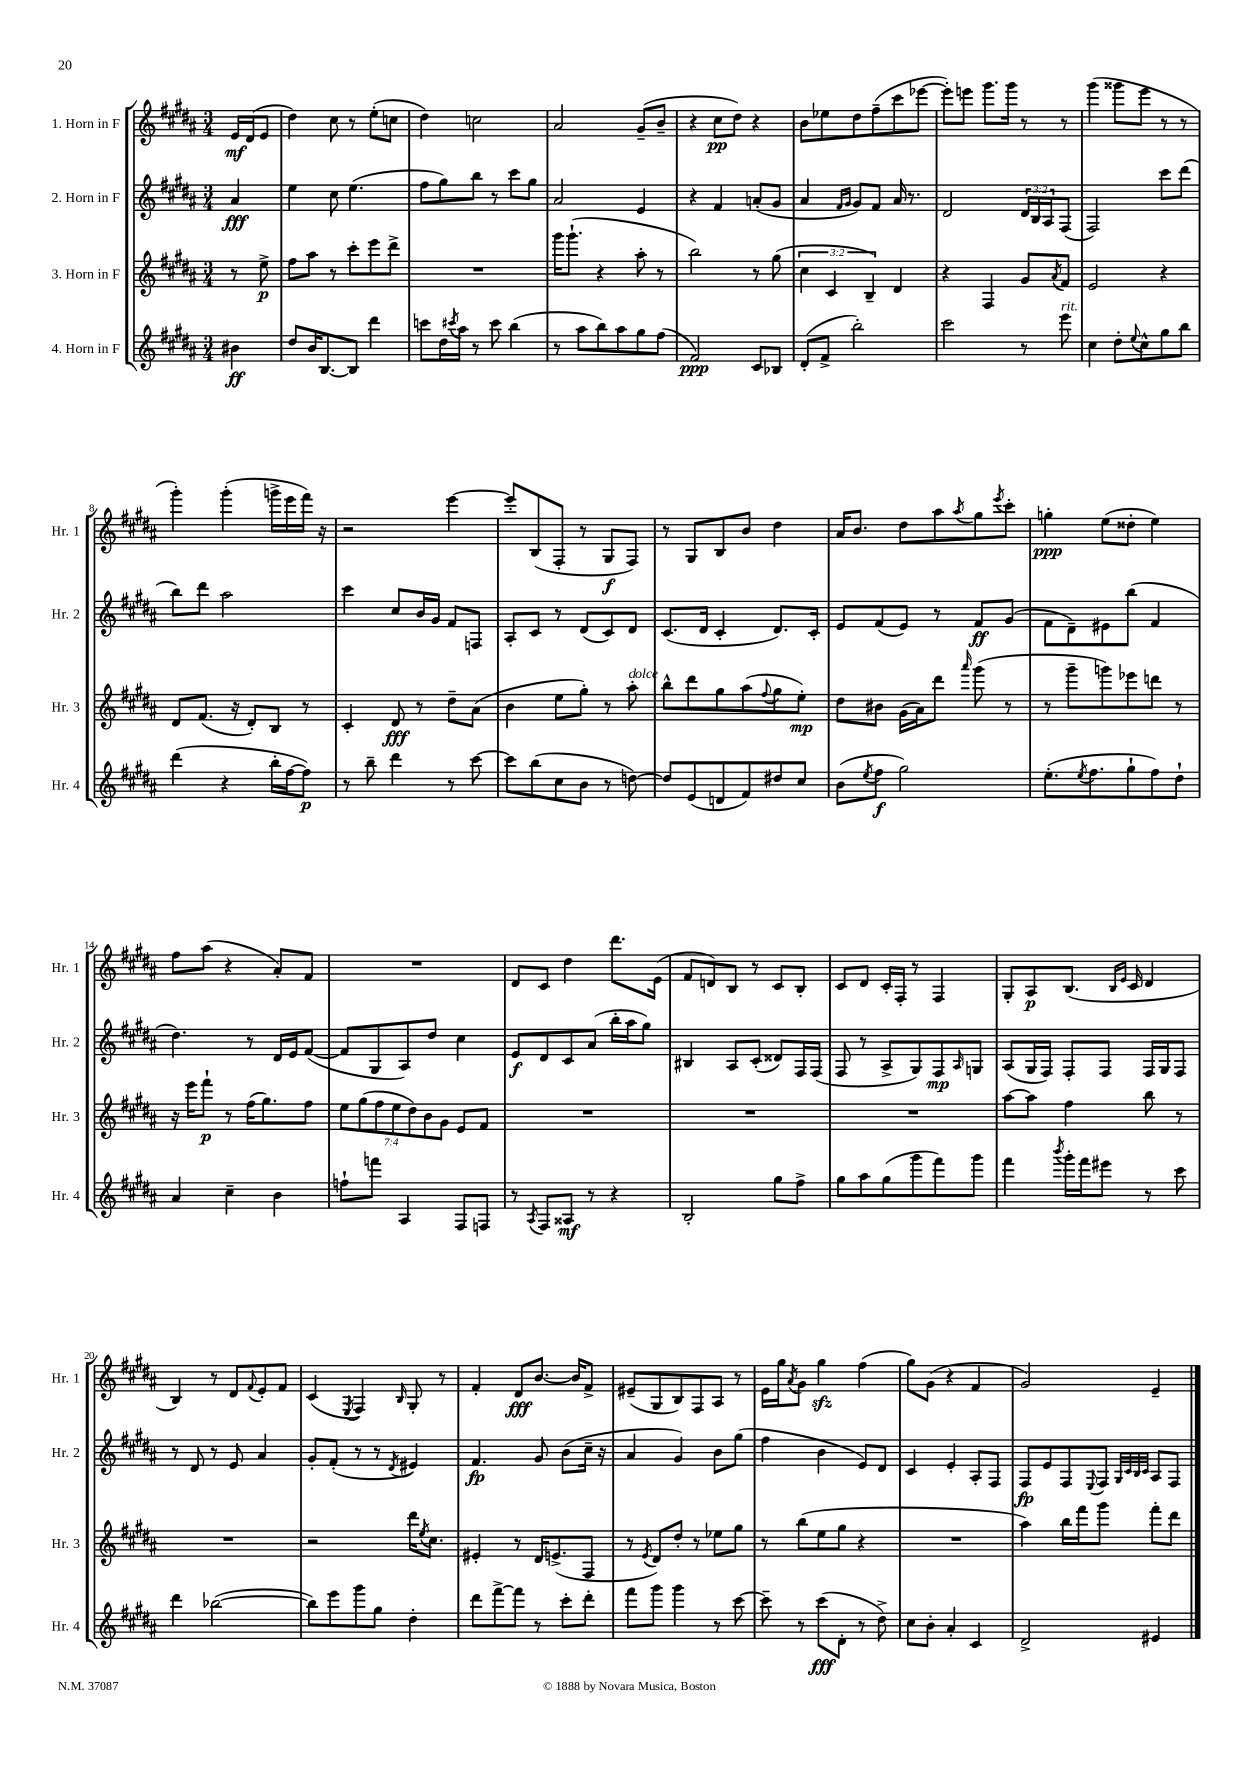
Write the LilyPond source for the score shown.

<<
\new StaffGroup <<
\new Staff = "s0" \with { instrumentName = "1. Horn in F" shortInstrumentName = "Hr. 1" } {
    \clef treble \key b \major \numericTimeSignature \time 3/4 \partial 4
    e'16\mf dis'16( e'8 |
    dis''4) cis''8 r8 e''8-.( c''8 |
    dis''4) c''2 |
    ais'2 gis'8--( b'8-- |
    r4 cis''8\pp dis''8) r4 |
    b'8 ees''8 dis''8 fis''8--( cis'''8 ees'''8~ |
    ees'''8-.) e'''8 gis'''8. gis'''16 r8 r8 |
    gis'''4( gisis'''8 e'''8 r8 r8 |
    gis'''4-.) gis'''4-.( g'''16-> e'''16 fis'''16) r16 |
    r2 e'''4~ |
    e'''8-. b8( fis8-. r8 gis8\f fis8) |
    r8 gis8 b8 b'8 dis''4 |
    ais'16 b'8. dis''8 ais''8 \acciaccatura { ais''8 } gis''8 \acciaccatura { e'''8 } cis'''8-. |
    g''4-.\ppp e''8( disis''8-. e''4) |
    fis''8 ais''8( r4 ais'8-.) fis'8 |
    R2. |
    dis'8 cis'8 dis''4 dis'''8. e'16( |
    fis'8 d'8) b8 r8 cis'8 b8-. |
    cis'8 dis'8 cis'16-. fis16-. r8 fis4 |
    gis8-. ais8\p b8.( \grace { b16 e'16 } cis'16 dis'4 |
    b4) r8 dis'8 \appoggiatura { fis'8 } e'8-. fis'8 |
    cis'4( \acciaccatura { e8 } fis4) \grace { b16 } gis8-. r8 |
    fis'4-. dis'8\fff b'8.~ b'16 fis'8-> |
    eis'8--( gis8 b8) fis8 ais8 r8 |
    e'16 gis''16 \acciaccatura { ais'8 } gis'8 gis''4\sfz fis''4( |
    gis''8) gis'8( r4 fis'4 |
    gis'2) e'4-- \bar "|." |
}
\new Staff = "s1" \with { instrumentName = "2. Horn in F" shortInstrumentName = "Hr. 2" } {
    \clef treble \key b \major \numericTimeSignature \time 3/4 \override Staff.TupletNumber.text = #tuplet-number::calc-fraction-text \partial 4
    ais'4\fff |
    e''4 cis''8 e''4.( |
    fis''8 gis''8) b''8 r8 cis'''8 gis''8 |
    ais'2 e'4 |
    r4 fis'4 a'8-.( gis'8 |
    ais'4 \grace { fis'16 gis'16 } gis'8) fis'8 ais'16 r8. |
    dis'2 \tuplet 3/2 { dis'16 b16 ais16 } fis8( |
    fis2) cis'''8 dis'''8( |
    b''8) dis'''8 ais''2 |
    cis'''4 cis''8 b'16 gis'16 fis'8 f8 |
    ais8-. cis'8 r8 dis'8( cis'8) dis'8 |
    cis'8.( dis'16 cis'4-. dis'8.) cis'16-. |
    e'8 fis'8( e'8) r8 fis'8\ff gis'8( |
    fis'8 dis'8--) eis'8 b''8( fis'4 |
    dis''4.) r8 dis'16 e'16 fis'8~( |
    fis'8 gis8 ais8) dis''8 cis''4 |
    e'8\f dis'8 cis'8 ais'8( b''16-. ais''16 gis''8) |
    bis4 ais8 cis'8-.( disis'8) fis16 fis16( |
    fis8 r8 ais8-> gis8) fis8\mp \grace { ais16 } g8 |
    ais8( gis16 fis16) fis8-. fis8 fis16 gis16 fis8 |
    r8 dis'8 r8 e'8 ais'4 |
    gis'8-. fis'8-.( r8 r8 \acciaccatura { dis'8 } eis'4) |
    fis'4.\fp gis'8 b'8( cis''16-- r16 |
    ais'4 gis'4) b'8 gis''8( |
    fis''4 b'4 e'8) dis'8 |
    cis'4 e'4-. ais8-. fis8 |
    fis8\fp e'8 fis8 \appoggiatura { e8 } fis8 \grace { gis32 cis'32 b32 cis'32 } ais8 fis8 \bar "|." |
}
\new Staff = "s2" \with { instrumentName = "3. Horn in F" shortInstrumentName = "Hr. 3" } {
    \clef treble \key b \major \numericTimeSignature \time 3/4 \override Staff.TupletNumber.text = #tuplet-number::calc-fraction-text \partial 4
    r8 e''8->\p |
    fis''8 ais''8 r8 cis'''8-. e'''8 dis'''8-> |
    R2. |
    gis'''16 gis'''8.-!( r4 ais''8-. r8 |
    b''2) r8 gis''8( |
    \tuplet 3/2 { cis''4 cis'4 b4--) } dis'4 |
    r4 fis4 gis'8 \acciaccatura { ais'8 } fis'8 |
    e'2 r4 |
    dis'8 fis'8.( r16 dis'8-.) b8 r8 |
    cis'4-. dis'8\fff r8 dis''8-- ais'8( |
    b'4 e''8 gis''8-.) r8 ais''8-.^\markup { \italic "dolce" } |
    b''8-^ dis'''8 gis''8 ais''8( \appoggiatura { fis''8 } gis''8 e''8-.\mp) |
    dis''8 bis'8 gis'16( ais'16) dis'''8 \grace { ais'''16 } gis'''8( r8 |
    r8 gis'''8-- g'''8) ees'''8 d'''8 r8 |
    r16 e'''16 fis'''8-!\p r8 fis''16( gis''8.) fis''8 |
    \tuplet 7/4 { e''8 gis''8( fis''8 e''8 dis''8) b'8 gis'8 } e'8 fis'8 |
    R2. |
    R2. |
    R2. |
    ais''8~ ais''8 fis''4 b''8 r8 |
    R2. |
    r2 dis'''16 \acciaccatura { e''8 } cis''8. |
    eis'4-. r8 dis'16 e'8.->( fis8 |
    r8 \acciaccatura { e'8 } dis'8) dis''8-. r8 ees''8 gis''8 |
    r8 b''8( e''8 gis''8 r4 |
    R2. |
    ais''4) b''16 fis'''16 gis'''8 fis'''8-. dis'''8 \bar "|." |
}
\new Staff = "s3" \with { instrumentName = "4. Horn in F" shortInstrumentName = "Hr. 4" } {
    \clef treble \key b \major \numericTimeSignature \time 3/4 \partial 4
    bis'4\ff |
    dis''8 b'16 b8.~ b8 dis'''4 |
    c'''8 dis''16 \acciaccatura { cis'''8 } ais''16 r8 cis'''8 b''4( |
    r8 ais''8 b''8) ais''8 gis''8 fis''8( |
    fis'2\ppp) cis'8 bes8 |
    dis'8-.( fis'8-> b''2-.) |
    cis'''2 r8 e'''8^\markup { \italic "rit." } |
    cis''4 dis''8-. \appoggiatura { e''8 } cis''8-^ gis''8 b''8 |
    dis'''4( r4 b''16-. fis''16~ fis''8\p) |
    r8 b''8-- dis'''4 r8 cis'''8~ |
    cis'''8 b''8( cis''8 b'8 r8 d''8~) |
    d''8 e'8( d'8 fis'8) dis''8 cis''8 |
    b'8( \acciaccatura { e''8 } fis''8\f gis''2) |
    e''8.-.( \acciaccatura { e''8 } fis''8. gis''8-! fis''8) dis''8-! |
    ais'4 cis''4-- b'4 |
    f''8-! f'''8 ais4 fis8 f8 |
    r8 \acciaccatura { ais8 } fis8 aisis8\mf r8 r4 |
    b2-. gis''8 fis''8-> |
    gis''8 ais''8 gis''8( gis'''8 fis'''8) gis'''8 |
    fis'''4 \acciaccatura { b'''8 } gis'''16-. fis'''16 eis'''8 r8 cis'''8 |
    dis'''4 bes''2~( |
    bes''8) e'''8 gis'''8 gis''8 dis''4-. |
    dis'''8 fis'''8~-> fis'''8 r8 cis'''8-. dis'''8-. |
    fis'''8 gis'''8 gis'''4 r8 cis'''8~ |
    cis'''8-- r8 cis'''8\fff( dis'8-. r8 dis''8->) |
    cis''8 b'8-. ais'4-. cis'4 |
    dis'2-> eis'4 \bar "|." |
}
>>
>>
